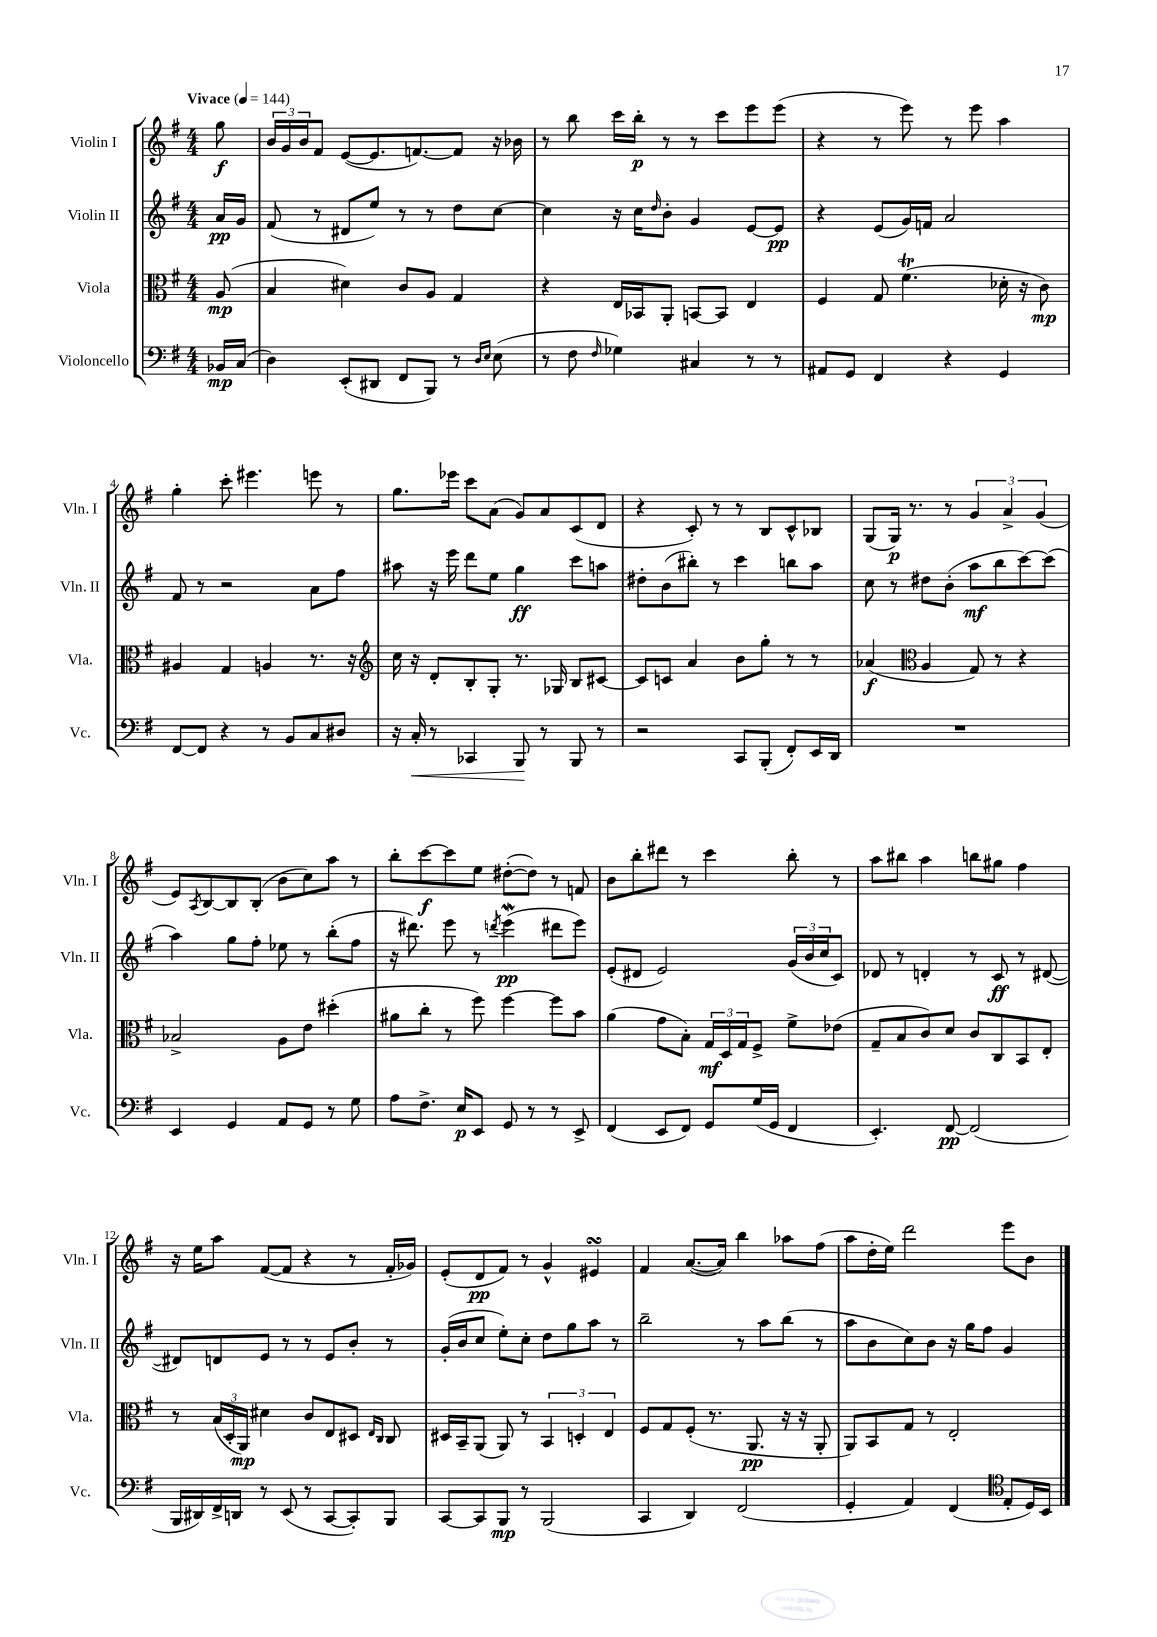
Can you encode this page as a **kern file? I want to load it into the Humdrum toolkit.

**kern	**kern	**kern	**kern
*staff4	*staff3	*staff2	*staff1
*clefF4	*clefC3	*clefG2	*clefG2
*k[f#]	*k[f#]	*k[f#]	*k[f#]
*M4/4	*M4/4	*M4/4	*M4/4
*MM144	*MM144	*MM144	*MM144
16BB-/LL	(8A/	16a/LL	8gg\
(16C/JJ	.	16g/JJ	.
=	=	=	=
4D\)	4B/	(8f#/	24b/LL
.	.	.	24g/
.	.	.	24b/J
.	.	8r	8f#/J
(8EE'/L	4d#\)	8d#/L	([8e/L
8DD#/J	.	8ee/J)	8.e/]
8FF#/L	8c/L	8r	.
.	.	.	[8.f/)
8BBB/J)	8A/J	8r	.
8r	4G/	8dd\L	8f/]J
16qqD/LL	.	.	.
16qqE/JJ	.	.	.
(8E\	.	[8cc\J	16r
.	.	.	16b-\
=	=	=	=
8r	4r	4cc\]	8r
8F#\	.	.	8bb\
16qqF#/	.	.	.
4G-\)	16E/LL	16r	16ccc\LL
.	16BB-/J	16cc\LK	16bb'\JJ
.	.	16qqdd/	.
.	8AA'/J	8b'\J	8r
4C#/	[8BB/L	4g/	8r
.	8BB/]J	.	8ccc\L
8r	4E/	[8e/L	8eee\
8r	.	8e/]J	(8eee\J
=	=	=	=
8AA#/L	4F#/	4r	4r
8GG/J	.	.	.
4FF#/	8G/	(8e/L	8r
.	(4.f#\	16g/L)	8eee\)
.	.	16f/JJ	.
4r	.	2a/	8r
.	.	.	8eee\
4GG/	16d-'\	.	4aa\
.	16r	.	.
.	8c\)	.	.
=	=	=	=
[8FF#/L	4A#/	8f#/	4gg'\
8FF#/]J	.	8r	.
4r	4G/	2r	8ccc'\
.	.	.	4.eee#\
8r	4A/	.	.
8BB/L	.	.	.
8C/	8.r	8a\L	8eee\
8D#/J	.	8ff#\J	8r
.	16r	.	.
=	=	=	=
*	*clefG2	*	*
16r	16cc\	8aa#\	8.gg\L
16C'/	16r	.	.
8r	8d'/L	16r	.
.	.	16eee\	16eee-\Jk
4CC-/	8B'/	8ddd\L	8ccc\L
.	8G'/J	8ee\J	(8a\J
8BBB/	8.r	4gg\	8g/L)
8r	.	.	8a/
.	16G-/	.	.
8BBB/	8B/L	8ccc\L	(8c/
8r	[8c#/J	8aa\J	8d/J
=	=	=	=
2r	8c#/]L	8dd#'\L	4r
.	8c/J	(8b\	.
.	4a/	8bb#'\J)	8c'/)
.	.	8r	8r
8CC/L	8b\L	4ccc\	8r
(8BBB'/J	8gg'\J	.	8B/L
8FF#'/L)	8r	8bb\L	8c^^/
16EE/L	8r	8aa\J	8B-/J
16DD/JJ	.	.	.
=	=	=	=
1r	(4a-/	8cc\	(8G/L
.	.	8r	16G/Jk)
.	.	.	8.r
*	*clefC3	*	*
.	4A/	8dd#\L	.
.	.	(8b'\J	8r
.	8G/)	8aa\L	6g/
.	8r	8bb\	.
.	.	.	6a^/
.	4r	[8ccc\)	.
.	.	.	(6g/
.	.	(8ccc\]J	.
=	=	=	=
4EE/	2B-^/	4aa\)	8e/L)
.	.	.	8qA/
.	.	.	[8B/
4GG/	.	8gg\L	8B/]
.	.	8ff#'\J	(8B'/J
8AA/L	8A\L	8ee-\	8b\L
8GG/J	8e\J	8r	8cc\)
8r	(4dd#'\	(8bb'\L	8aa\J
8G\	.	8ff#\J	8r
=	=	=	=
8A\L	8a#\L	16r	8bb'\L
.	.	8.ddd#\)	.
8.F#^\J	8cc'\J	.	[8ccc\
.	8r	8eee\	8ccc\]
16E/LK	.	.	.
8EE/J	8ff#\)	8r	8ee\J
.	.	8qddd/	.
8GG/	[4ff#\	(4eee\	([8dd#'\L
8r	.	.	8dd#\]J)
8r	8ff#\]L	8ddd#\L	8r
8EE^/	8b\J	8eee\J)	8f/
=	=	=	=
(4FF#/	(4a\	(8e'/L	8b\L
.	.	8d#/J	8bb'\
8EE/L	8g\L	2e/)	8ddd#\J
8FF#/J)	8B'\J)	.	8r
8GG/L	24G/LL	.	4ccc\
.	24D/	.	.
.	24G/J	.	.
(16G/L	8F#^/J	.	.
16GG/JJ	.	.	.
4FF#/	8f#^\L	(24g/LL	8bb'\
.	.	24b/	.
.	.	24cc/J	.
.	(8e-\J	8c/J)	8r
=	=	=	=
4.EE'/)	8G~/L	8d-/	8aa\L
.	8B/	8r	8bb#\J
.	8c/)	4d'/	4aa\
[8FF#/	8d/J	.	.
(2FF#/]	8c/L	8r	8bb\L
.	8C/	8c/	8gg#\J
.	8BB/	8r	4ff#\
.	8E'/J	([8d#/	.
=	=	=	=
16BBB/LL	8r	8d#/]L)	16r
16DD#/)	.	.	16ee\LK
16FF#^/	(24B/LL	8d/	8aa\J
.	24D'/	.	.
16DD/JJ	.	.	.
.	24AA/JJ)	.	.
8r	4d#\	8e/J	([8f#/L
(8EE/	.	8r	8f#/]J
8r	8c/L	8r	4r
[8CC/L	8E/	8e/L	.
8CC'/])	8D#/J	8b'/J	8r
.	16qqE/LL	.	.
.	16qqC/JJ	.	.
8BBB/J	8C/	8r	16f#'/LL
.	.	.	16g-/JJ)
=	=	=	=
[8CC/L	16D#/LL	(16g'/LL	(8e'/L
.	16BB~/J	16b/J	.
8CC/]	(8AA/J	8cc/J	8d/
8BBB/J	8AA/)	8ee'\L)	8f#/J)
8r	8r	8cc'\J	8r
(2BBB/	6BB/	8dd\L	4g^^/
.	.	8gg\	.
.	6D'/	.	.
.	.	8aa\J	4e#/
.	6E/	.	.
.	.	8r	.
=	=	=	=
4CC/	8F#/L	2bb~\	4f#/
.	8G/	.	.
4DD/)	(8F#'/J	.	([8.a/L
.	8.r	.	.
.	.	.	16a/]Jk)
(2FF#/	.	8r	4bb\
.	8.AA/	.	.
.	.	8aa\L	.
.	16r	(8bb\J	8aa-\L
.	16r	.	.
.	8AA'/	8r	(8ff#\J
=	=	=	=
4GG'/	8AA/L)	8aa\L	8aa\L
.	8BB/	8b\	16dd'\L
.	.	.	16ee\JJ)
4AA/)	8G/J	8cc\)	2ddd\
.	8r	8b\J	.
(4FF#/	2E'/	16r	.
.	.	16gg\LK	.
.	.	8ff#\J	.
*clefC4	*	*	*
8E'/L	.	4g/	8eee\L
16D/L)	.	.	8b\J
16BB/JJ	.	.	.
==	==	==	==
*-	*-	*-	*-
